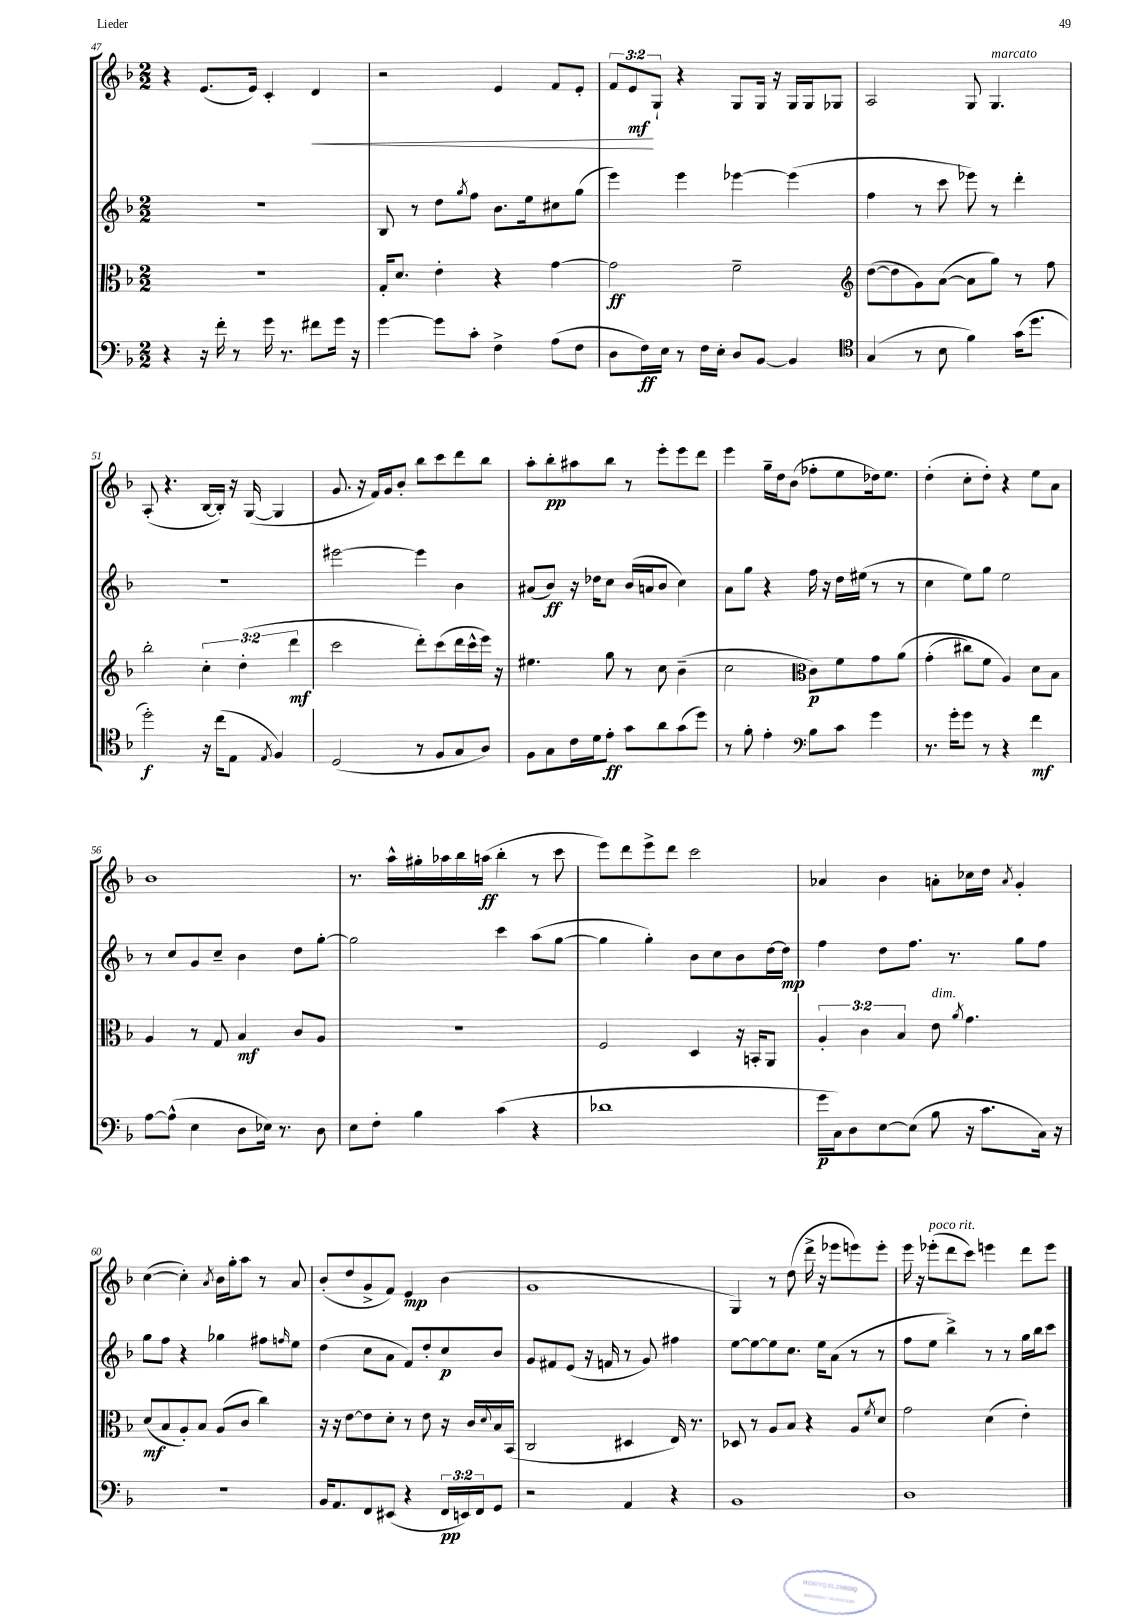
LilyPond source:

<<
\new StaffGroup <<
\new Staff = "s0" {
    \clef treble \key f \major \numericTimeSignature \time 2/2 \override Staff.TupletNumber.text = #tuplet-number::calc-fraction-text
    r4 e'8.( e'16) c'4-. d'4\< |
    r2 e'4 f'8 e'8-. |
    \tuplet 3/2 { f'8 e'8\mf\! g8-! } r4 g8 g16 r16 g16 g16 ges8 |
    a2 g8 g4.^\markup { \italic "marcato" } |
    a8-.( r4. bes16~ bes16-.) r16 g16~( g4 |
    g'8. r16 f'16) g'16 bes'8-. bes''8 c'''8 d'''8 bes''8 |
    a''8-. bes''8-.\pp ais''8 bes''8 r8 e'''8-. e'''8 d'''8 |
    e'''4 g''16-- d''16 bes'8( fes''8-. e''8 des''16) e''8. |
    d''4-.( c''8-. d''8-.) r4 e''8 a'8 |
    bes'1 |
    r8. a''16-^ gis''16-. aes''16 bes''16 a''16\ff( bes''4-. r8 c'''8 |
    e'''8) d'''8 e'''8-> d'''8 c'''2 |
    aes'4 bes'4 a'8-. ces''16 d''16 \acciaccatura { a'8 } g'4-. |
    c''4~( c''4-.) \acciaccatura { a'8 } bes'16 g''16-. a''8 r8 a'8 |
    bes'8-.( d''8 g'8-> f'8) e'4\mp bes'4( |
    g'1 |
    g4) r8 d''8( d'''16-> r16 ees'''8 e'''8) e'''8-. |
    e'''16 r16 ees'''8-.^\markup { \italic "poco rit." }( d'''8 c'''8) e'''4 d'''8 e'''8 \bar "|." |
}
\new Staff = "s1" {
    \clef treble \key f \major \numericTimeSignature \time 2/2
    R1 |
    bes8 r8 d''8 \acciaccatura { g''8 } f''8 bes'8. e''16 cis''8 g''8( |
    e'''4) e'''4 ees'''4~ ees'''4( |
    f''4 r8 c'''8 ees'''8) r8 d'''4-. |
    R1 |
    eis'''2~ eis'''4 bes'4 |
    ais'8( bes'8\ff) r16 des''16 c''8 bes'16( a'16 bes'8 c''4) |
    a'8 g''8 r4 f''16 r16 d''16 eis''16( r8 r8 |
    c''4 e''8) g''8 e''2 |
    r8 c''8 g'8 c''8-- bes'4 d''8 g''8~-. |
    g''2 c'''4 a''8( g''8~ |
    g''4 g''4-.) bes'8 c''8 bes'8 d''16~ d''16\mp |
    f''4 d''8 f''8. r8. g''8 f''8 |
    g''8 f''8 r4 ges''4 fis''8 \grace { f''16 } e''8 |
    d''4( c''8 a'8 f'8) d''8-. c''8\p bes'8 |
    g'8 fis'8 e'8( r16 f'16 r8 g'8) fis''4 |
    e''8~ e''8~ e''8 c''8. e''16 a'8( r8 r8 |
    f''8 e''8 bes''4->) r8 r8 g''16 bes''16 c'''8 \bar "|." |
}
\new Staff = "s2" {
    \clef alto \key f \major \numericTimeSignature \time 2/2 \override Staff.TupletNumber.text = #tuplet-number::calc-fraction-text
    r1 |
    g16-. d'8. e'4-. r4 g'4~ |
    g'2\ff f'2-- |
    \clef treble d''8~( d''8 g'8) a'8~( a'8 g''8) r8 f''8 |
    bes''2-. \tuplet 3/2 { c''4-. d''4-.( d'''4\mf } |
    c'''2 d'''8-.) c'''8( d'''16 c'''16-^ e'''16) r16 |
    eis''4. g''8 r8 c''8 bes'4--( |
    c''2 \clef alto c'8\p) f'8 g'8 a'8\( |
    g'4-.( cis''8) f'8 a4\) d'8 bes8 |
    a4 r8 g8 bes4\mf c'8 a8 |
    r1 |
    f2 d4 r16 b,16-. a,8 |
    \tuplet 3/2 { a4-. c'4 bes4 } e'8^\markup { \italic "dim." } \acciaccatura { a'8 } g'4. |
    d'8\mf( bes8 a8-.) bes8 a8( c'8 c''4) |
    r16 r16 e'8~ e'8 d'8-. r8 e'8 r16 c'16 \appoggiatura { d'8 } bes16 bes,16( |
    c2 dis4 e16) r8. |
    des8 r8 a8 bes8 r4 a8 \acciaccatura { f'8 } d'8 |
    g'2 d'4( e'4-.) \bar "|." |
}
\new Staff = "s3" {
    \clef bass \key f \major \numericTimeSignature \time 2/2 \override Staff.TupletNumber.text = #tuplet-number::calc-fraction-text
    r4 r16 f'16-. r8 g'16 r8. fis'8 g'16 r16 |
    g'4~ g'8 c'8-. f4-> a8( f8 |
    d8 f16\ff) e16 r8 f16 e16-. d8 bes,8~ bes,4 |
    \clef tenor g4( r8 bes8 f'4) g'16( d''8. |
    d''2-.\f) r16 c''16( e8 \acciaccatura { e8 } f4) |
    d2( r8 f8 g8 a8) |
    f8 g8 c'16 d'16 e'8-.\ff g'8 a'8 g'8( d''8) |
    r8 f'8-. e'4-. \clef bass bes8 c'8 g'4 |
    r8. g'16-. g'8 r8 r4 f'4\mf |
    a8~ a8-^( e4 d8 ees16) r8. d8 |
    e8 f8-. bes4 c'4( r4 |
    des'1 |
    g'16\p c16) d8 e8~ e8( bes8 r16 c'8. c16) r16 |
    R1 |
    bes,16 a,8. f,8 eis,8( r4 \tuplet 3/2 { f,16\pp e,16) f,16 } g,8 |
    r2 a,4 r4 |
    bes,1 |
    d1 \bar "|." |
}
>>
>>
\layout { \context { \Score currentBarNumber = #47 } }
